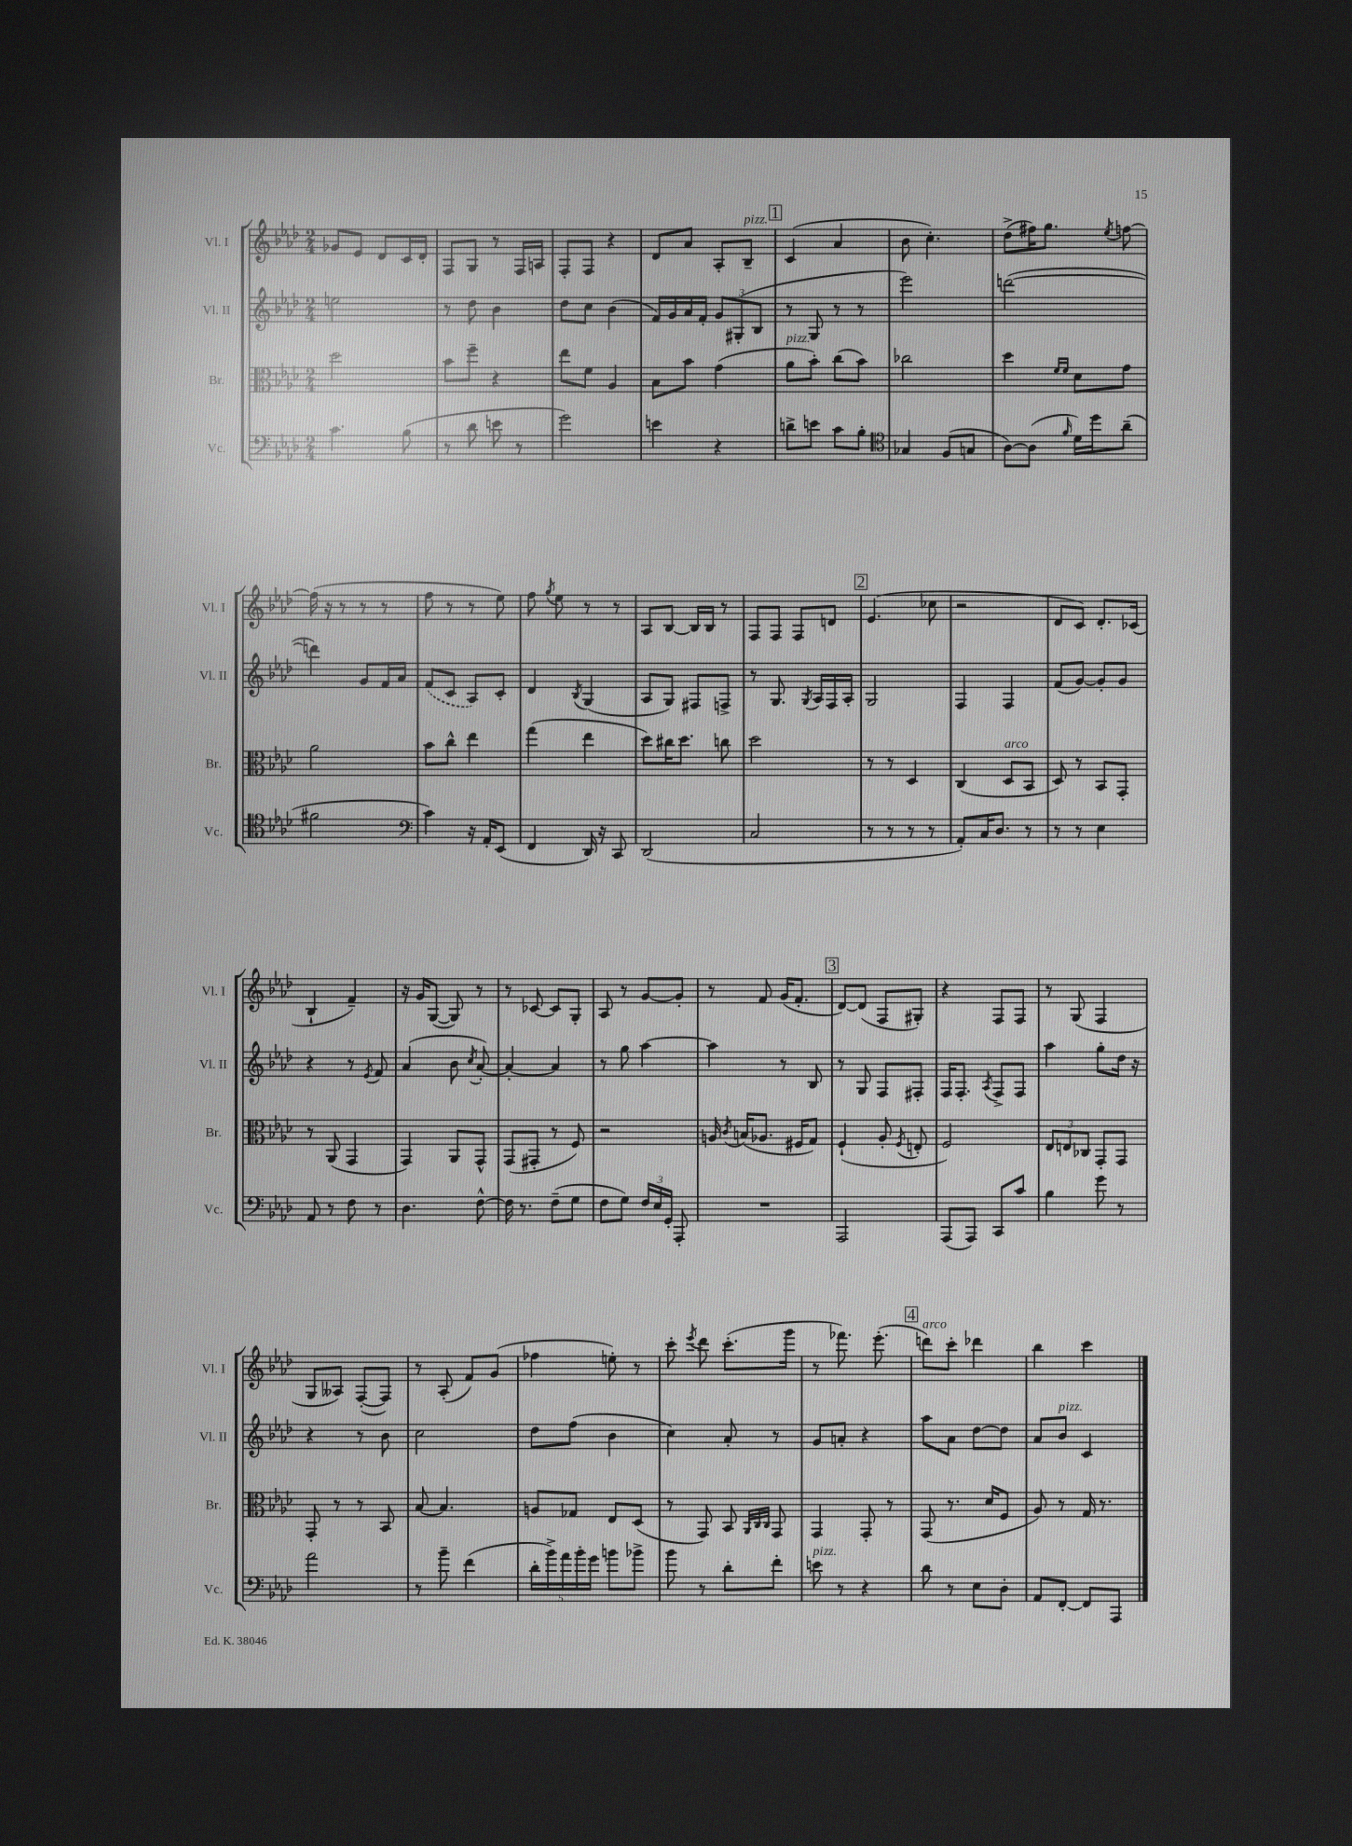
<<
\new StaffGroup <<
\new Staff = "s0" \with { instrumentName = "Vl. I" shortInstrumentName = "Vl. I" } {
    \clef treble \key aes \major \numericTimeSignature \time 2/4
    \autoBeamOff ges'8[ ees'8] des'8[ c'16 des'16]-. |
    f8[ g8] r8 f16[ a16] |
    f8[-. f8] r4 |
    des'8[ aes'8] aes8[-. bes8]--^\markup { \italic "pizz." } |
    \mark \markup { \box "1" } c'4( aes'4 |
    bes'8 c''4.-.) |
    des''8[->( fis''16) g''8.] \acciaccatura { ees''8 } f''8~ |
    f''16( r16 r8 r8 r8 |
    f''8 r8 r8 ees''8) |
    f''8 \acciaccatura { g''8 } ees''8 r8 r8 |
    aes8[ bes8]~ bes16[ bes16] r8 |
    f8[ f8] f8[ d'8] |
    \mark \markup { \box "2" } ees'4.( ces''8 |
    r2 |
    des'8[ c'8]) des'8.[-. ces'16]( |
    bes4-! f'4--) |
    r16 g'16[ g8]~( g8) r8 |
    r8 ces'8~ ces'8[ g8]-. |
    aes8 r8 g'8[~ g'8]-. |
    r8 f'8 g'16[( f'8.]-. |
    \mark \markup { \box "3" } des'8[~) des'8]( f8[ gis8]-.) |
    r4 f8[ f8] |
    r8 g8( f4 |
    g8[ aeses8]) f8[~-.( f8]) |
    r8 aes8-.( f'8[) g'8]( |
    fes''4 e''8-.) r8 |
    c'''8-. \acciaccatura { ees'''8 } des'''8 c'''8.[-.( g'''16] |
    r8 fes'''8.) ees'''8.-.( |
    \mark \markup { \box "4" } d'''8[^\markup { \italic "arco" }) c'''8]-. des'''4 |
    bes''4 c'''4 \bar "|." |
}
\new Staff = "s1" \with { instrumentName = "Vl. II" shortInstrumentName = "Vl. II" } {
    \clef treble \key aes \major \numericTimeSignature \time 2/4
    \autoBeamOff e''2 |
    r8 des''8 bes'4 |
    des''8[ c''8] bes'4( |
    f'16[) g'16 aes'16 f'16]-. \tuplet 3/2 { g'8[ gis8-.( bes8] } |
    \mark \markup { \box "1" } r8 g8 r8 r8 |
    ees'''2) |
    d'''2~( |
    d'''4) g'8[ f'16 aes'16] |
    \once \slurDashed f'8[( c'8] aes8[) c'8]-. |
    des'4 \acciaccatura { bes8 } g4( |
    aes8[ g8]) fis8[ f8]-> |
    r8 g8. \acciaccatura { g8 } aes16[ f16 aes16]-. |
    \mark \markup { \box "2" } g2 |
    f4 f4 |
    f'8[( g'8]~) g'8[-. g'8] |
    r4 r8 \acciaccatura { ees'8 } f'8 |
    aes'4( bes'8 \acciaccatura { c''8 } aes'8~-.) |
    aes'4~-. aes'4 |
    r8 g''8 aes''4~ |
    aes''4 r8 bes8 |
    \mark \markup { \box "3" } r8 g8 f8[ fis8]-. |
    f16[ f8.]-. \acciaccatura { aes8 } f8[-> f8] |
    aes''4 g''8[-. des''16] r16 |
    r4 r8 bes'8 |
    c''2 |
    des''8[ f''8]( bes'4 |
    c''4) aes'8-. r8 |
    g'8[ a'8]-. r4 |
    \mark \markup { \box "4" } aes''8[ aes'8] des''8[~ des''8] |
    aes'8[ bes'8]^\markup { \italic "pizz." } c'4 \bar "|." |
}
\new Staff = "s2" \with { instrumentName = "Br." shortInstrumentName = "Br." } {
    \clef alto \key aes \major \numericTimeSignature \time 2/4
    \autoBeamOff des''2 |
    bes'8[ f''8]-- r4 |
    ees''8[ f'8] aes4 |
    bes8[ bes'8] g'4( |
    \mark \markup { \box "1" } aes'8[^\markup { \italic "pizz." } bes'8]-.) c''8[( bes'8]) |
    ces''2 |
    des''4 \grace { f'16[ f'16] } des'8[ g'8] |
    aes'2 |
    bes'8[ c''8]-^ ees''4 |
    g''4( ees''4 |
    des''8[) cis''16 des''8.] c''8 |
    des''2 |
    \mark \markup { \box "2" } r8 r8 des4 |
    c4( des8[^\markup { \italic "arco" } bes,8] |
    des8) r8 bes,8[ g,8]-. |
    r8 aes,8( g,4 |
    g,4) aes,8[ g,8]-^ |
    g,8[( gis,8]-. r8 f8) |
    r2 |
    a16 \acciaccatura { c'8 } b16[( aes8.] fis16[ g8]) |
    \mark \markup { \box "3" } f4-!( aes8-. \acciaccatura { f8 } e8-. |
    f2) |
    \tuplet 3/2 { ees8[ e8 ces8] } g,8[-. g,8] |
    g,8-. r8 r8 bes,8 |
    bes8~ bes4. |
    a8[ ges8] ees8[ des8]( |
    r8 g,8) bes,8 \grace { aes,32[ c32 c32] } g,8 |
    g,4 g,8-. r8 |
    \mark \markup { \box "4" } g,8( r8. des'16[ f8] |
    aes8) r8 g16 r8. \bar "|." |
}
\new Staff = "s3" \with { instrumentName = "Vc." shortInstrumentName = "Vc." } {
    \clef bass \key aes \major \numericTimeSignature \time 2/4
    \autoBeamOff c'4. bes8( |
    r8 des'8 e'8 r8 |
    g'2) |
    e'4 r4 |
    \mark \markup { \box "1" } d'8[-> e'8] c'8[ bes8]-. |
    \clef tenor ges4 f8[( g8] |
    aes8[~) aes8]( \grace { f'16 } des'16[) des''16 aes'8]--( |
    fis'2 |
    \clef bass c'4) r16 aes,16[-. ees,8]( |
    f,4 des,16) r16 c,8 |
    des,2( |
    c2 |
    \mark \markup { \box "2" } r8 r8 r8 r8 |
    aes,8[-.) c16 des8.] r8 |
    r8 r8 ees4 |
    aes,8 r8 f8 r8 |
    des4. f8~-^ |
    f16 r8. f8[--( g8] |
    f8[ g8]) \tuplet 3/2 { f16[ ees16 g,16]-. } aes,,8-. |
    R2 |
    \mark \markup { \box "3" } aes,,2 |
    aes,,8[( aes,,8]) c,8[ c'8] |
    bes4 g'8 r8 |
    aes'2 |
    r8 bes'8-- f'4( |
    \tuplet 5/4 { des'16[-. bes'16->) aes'16 bes'16-. g'16] } b'8[ bes'8]-> |
    bes'8 r8 des'8[-. f'8]-. |
    e'8^\markup { \italic "pizz." } r8 r4 |
    \mark \markup { \box "4" } des'8 r8 ees8[ des8]-. |
    aes,8[ f,8]~-. f,8[ aes,,8] \bar "|." |
}
>>
>>
\layout { \context { \Score \remove "Bar_number_engraver" } }
